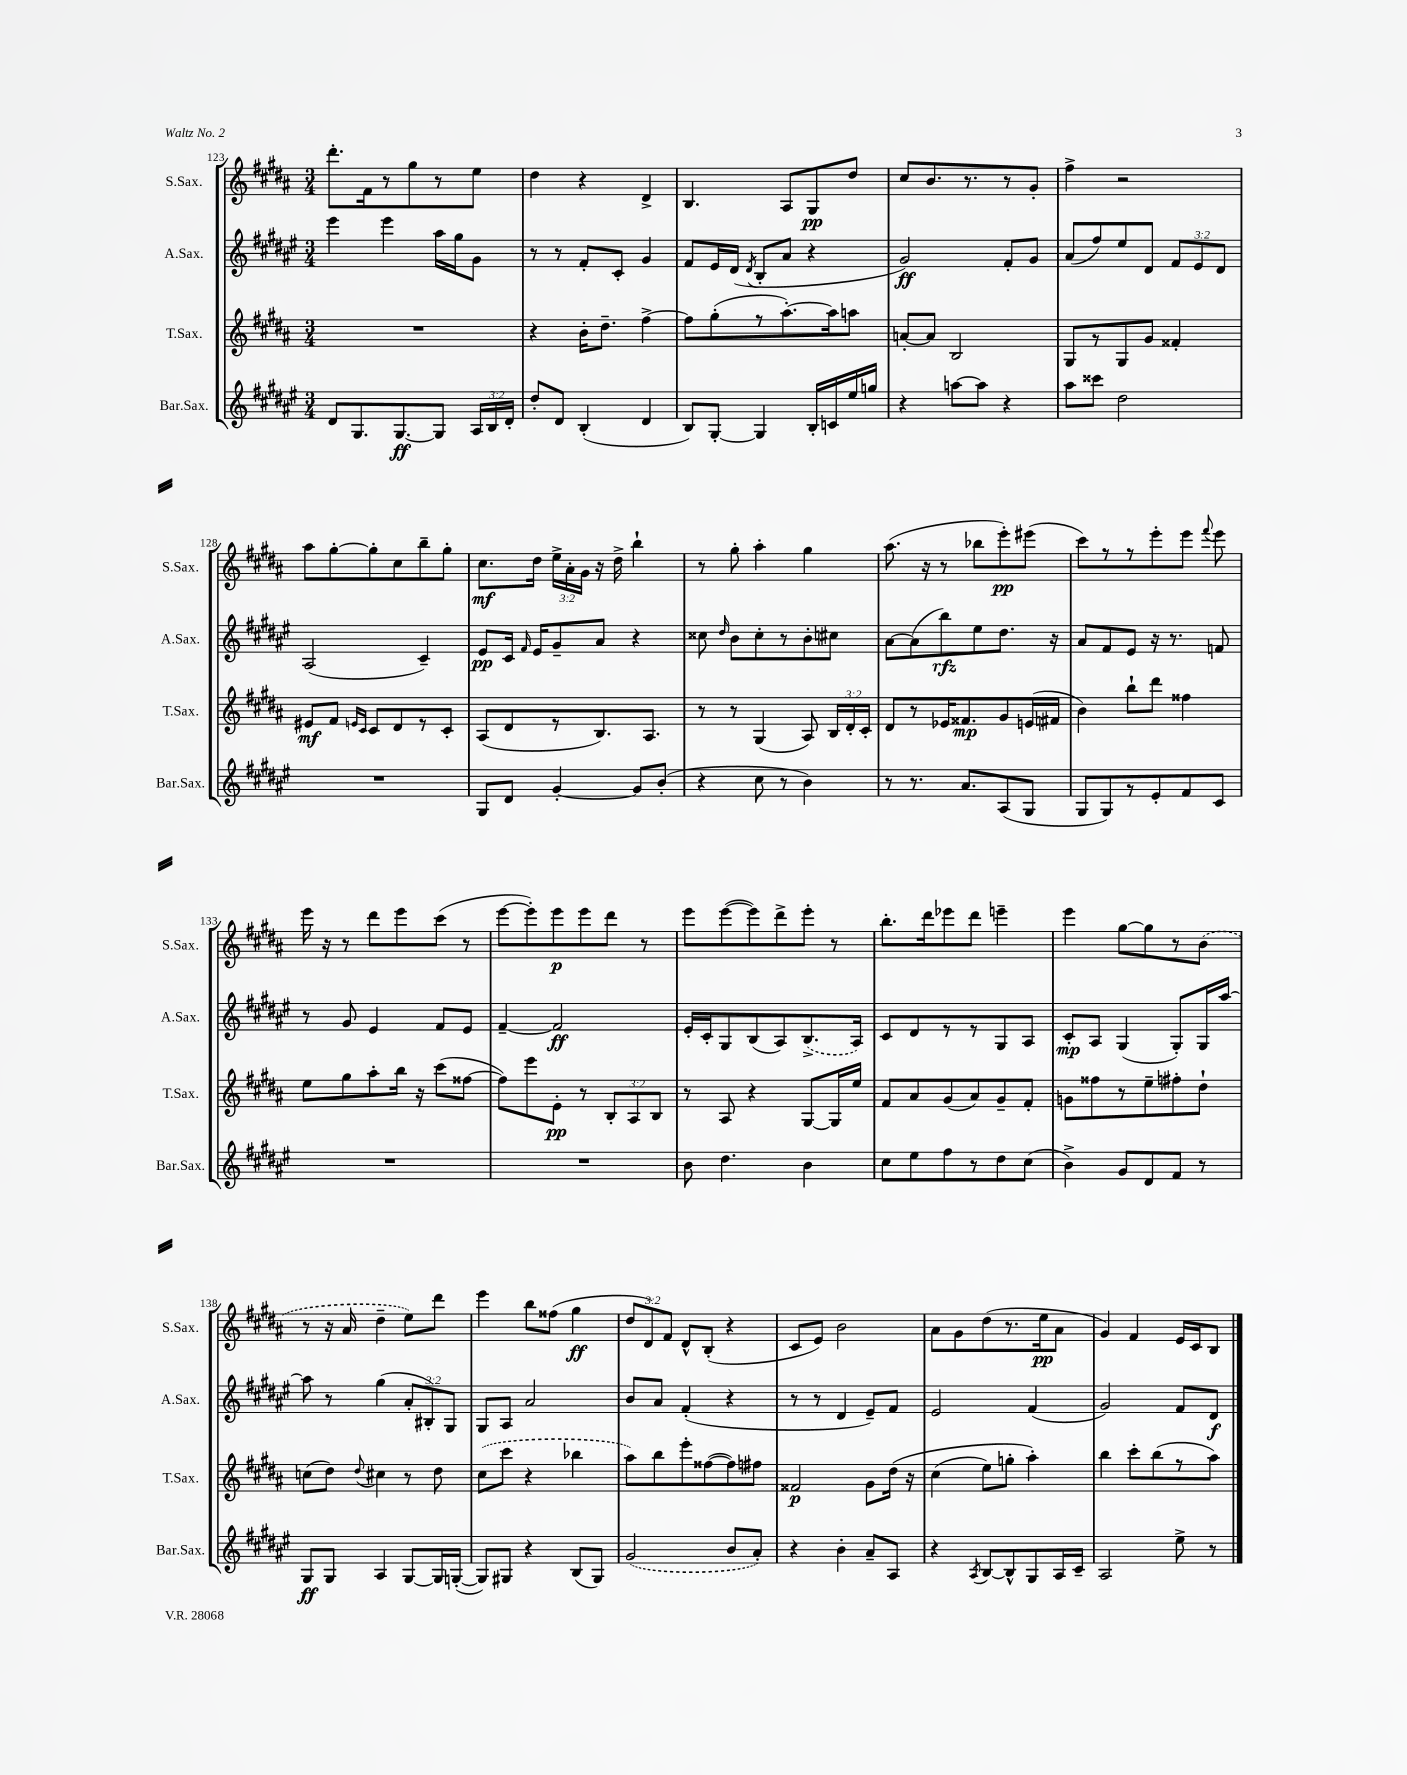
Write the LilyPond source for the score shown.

<<
\new StaffGroup <<
\new Staff = "s0" \with { instrumentName = "S.Sax." shortInstrumentName = "S.Sax." } {
    \clef treble \key b \major \numericTimeSignature \time 3/4 \override Staff.TupletNumber.text = #tuplet-number::calc-fraction-text
    \autoBeamOff dis'''8.[-. fis'16 r8 gis''8 r8 e''8] |
    dis''4 r4 dis'4-> |
    b4. ais8[ gis8\pp dis''8] |
    cis''8[ b'8. r8. r8 gis'8]-. |
    fis''4-> r2 |
    ais''8[ gis''8~-. gis''8-. cis''8 b''8-- gis''8]-. |
    cis''8.[\mf dis''16] \tuplet 3/2 { e''16[-> ais'16-. gis'16] } r16 dis''16-> b''4-! |
    r8 gis''8-. ais''4-. gis''4 |
    ais''8.( r16 r8 bes''8[ e'''8-.\pp) eis'''8]( |
    cis'''8[) r8 r8 e'''8-. e'''8] \appoggiatura { fis'''8 } e'''8 |
    e'''16 r16 r8 dis'''8[ e'''8 cis'''8]( r8 |
    e'''8[~ e'''8-.) e'''8\p e'''8 dis'''8] r8 |
    e'''8[ e'''8~( e'''8) dis'''8-> e'''8]-. r8 |
    b''8.[-. dis'''16 ees'''8 dis'''8] e'''4-- |
    e'''4 gis''8[~ gis''8 r8 \once \slurDashed b'8]( |
    r8 r16 ais'16 dis''4-- e''8[) dis'''8] |
    e'''4 b''8[ fisis''8]( gis''4\ff |
    \tuplet 3/2 { dis''8[ dis'8) fis'8] } dis'8[-^ b8]-.( r4 |
    cis'8[ e'8]) b'2 |
    ais'8[ gis'8 dis''8( r8. e''16\pp ais'8] |
    gis'4) fis'4 e'16[ cis'16 b8] \bar "|." |
}
\new Staff = "s1" \with { instrumentName = "A.Sax." shortInstrumentName = "A.Sax." } {
    \clef treble \key fis \major \numericTimeSignature \time 3/4 \override Staff.TupletNumber.text = #tuplet-number::calc-fraction-text
    \autoBeamOff eis'''4 eis'''4 ais''16[ gis''16 gis'8] |
    r8 r8 fis'8[-. cis'8]-. gis'4 |
    fis'8[ eis'16 dis'16]( \acciaccatura { dis'8 } b8[-. ais'8] r4 |
    gis'2\ff) fis'8[-. gis'8] |
    ais'8[( fis''8) eis''8 dis'8] \tuplet 3/2 { fis'8[ eis'8 dis'8] } |
    ais2( cis'4--) |
    eis'8[\pp cis'16] \grace { fis'16 } eis'16[ gis'8-- ais'8] r4 |
    cisis''8 \grace { dis''16 } b'8[ cisis''8-. r8 b'8-. cis''8] |
    ais'8[~ ais'8( b''8\rfz) eis''8 dis''8.] r16 |
    ais'8[ fis'8 eis'8] r16 r8. f'8 |
    r8 gis'8 eis'4 fis'8[ eis'8] |
    fis'4~-- fis'2\ff |
    eis'16[-. cis'16-. gis8 b8( ais8) \once \slurDashed b8.->( ais16]) |
    cis'8[ dis'8 r8 r8 gis8 ais8] |
    cis'8[-.\mp ais8] gis4( gis8[-.) gis16 ais''16]~ |
    ais''8 r8 gis''4( \tuplet 3/2 { ais'8[-. bis8-.) gis8] } |
    gis8[ ais8] ais'2 |
    b'8[ ais'8] fis'4-.( r4 |
    r8 r8 dis'4 eis'8[--) fis'8] |
    eis'2 fis'4( |
    gis'2) fis'8[ dis'8]\f \bar "|." |
}
\new Staff = "s2" \with { instrumentName = "T.Sax." shortInstrumentName = "T.Sax." } {
    \clef treble \key b \major \numericTimeSignature \time 3/4 \override Staff.TupletNumber.text = #tuplet-number::calc-fraction-text
    \autoBeamOff R2. |
    r4 b'16[-. dis''8.]-- fis''4~-> |
    fis''8[ gis''8-.( r8 ais''8.~-.) ais''16 a''8] |
    a'8[~-. a'8] b2 |
    gis8[ r8 gis8 gis'8] fisis'4-. |
    eis'8[\mf fis'8] \grace { e'16[ cis'16] } cis'8[ dis'8 r8 cis'8]-. |
    ais8[( dis'8 r8 b8.) ais8.] |
    r8 r8 gis4( ais8) \tuplet 3/2 { b16[ dis'16-. cis'16]-. } |
    dis'8[ r8 ees'16 fisis'8.\mp gis'8 e'16( fis'16] |
    b'4) b''8[-! dis'''8] fisis''4 |
    e''8[ gis''8 ais''8-. b''16] r16 cis'''8[( fisis''8]~ |
    fisis''8[) e'''8 e'8]-.\pp r8 \tuplet 3/2 { b8[-. ais8 b8] } |
    r8 ais8 r4 gis8[~ gis16 e''16] |
    fis'8[ ais'8 gis'8( ais'8) gis'8-- fis'8]-. |
    g'8[ fisis''8 r8 e''8-- fis''8-. dis''8]-! |
    c''8[( dis''8]) \appoggiatura { dis''8 } cis''4 r8 dis''8 |
    \once \slurDashed cis''8[( cis'''8] r4 bes''4 |
    ais''8[) b''8 e'''8-. fisis''8~( fisis''8) fis''8] |
    fisis'2\p gis'8[ dis''16]\( r16 |
    cis''4( e''8[) g''8]-. ais''4-.\) |
    b''4 cis'''8[-. b''8( r8 ais''8]) \bar "|." |
}
\new Staff = "s3" \with { instrumentName = "Bar.Sax." shortInstrumentName = "Bar.Sax." } {
    \clef treble \key fis \major \numericTimeSignature \time 3/4 \override Staff.TupletNumber.text = #tuplet-number::calc-fraction-text
    \autoBeamOff dis'8[ gis8. gis8.~\ff gis8] \tuplet 3/2 { ais16[ b16 dis'16]-. } |
    dis''8[-. dis'8] b4-.( dis'4 |
    b8[) gis8]~-. gis4 b16[-. c'16 eis''16 g''16] |
    r4 a''8[~ a''8] r4 |
    ais''8[ cisis'''8] dis''2 |
    R2. |
    gis8[ dis'8] gis'4~-. gis'8[ b'8]-.( |
    r4 cis''8 r8 b'4) |
    r8 r8. ais'8.[ ais8( gis8] |
    gis8[ gis8) r8 eis'8-. fis'8 cis'8] |
    R2. |
    R2. |
    b'8 dis''4. b'4 |
    cis''8[ eis''8 fis''8 r8 dis''8 cis''8]( |
    b'4->) gis'8[ dis'8 fis'8] r8 |
    gis8[\ff gis8] ais4 gis8[~ gis16 g16]~-.( |
    g8[) gis8] r4 b8[( gis8]) |
    \once \slurDashed gis'2( b'8[ ais'8]-.) |
    r4 b'4-. ais'8[-- ais8] |
    r4 \acciaccatura { ais8 } b8[~ b8-^ gis8 ais16 cis'16]-- |
    ais2 eis''8-> r8 \bar "|." |
}
>>
>>
\layout { \context { \Score currentBarNumber = #123 } }
